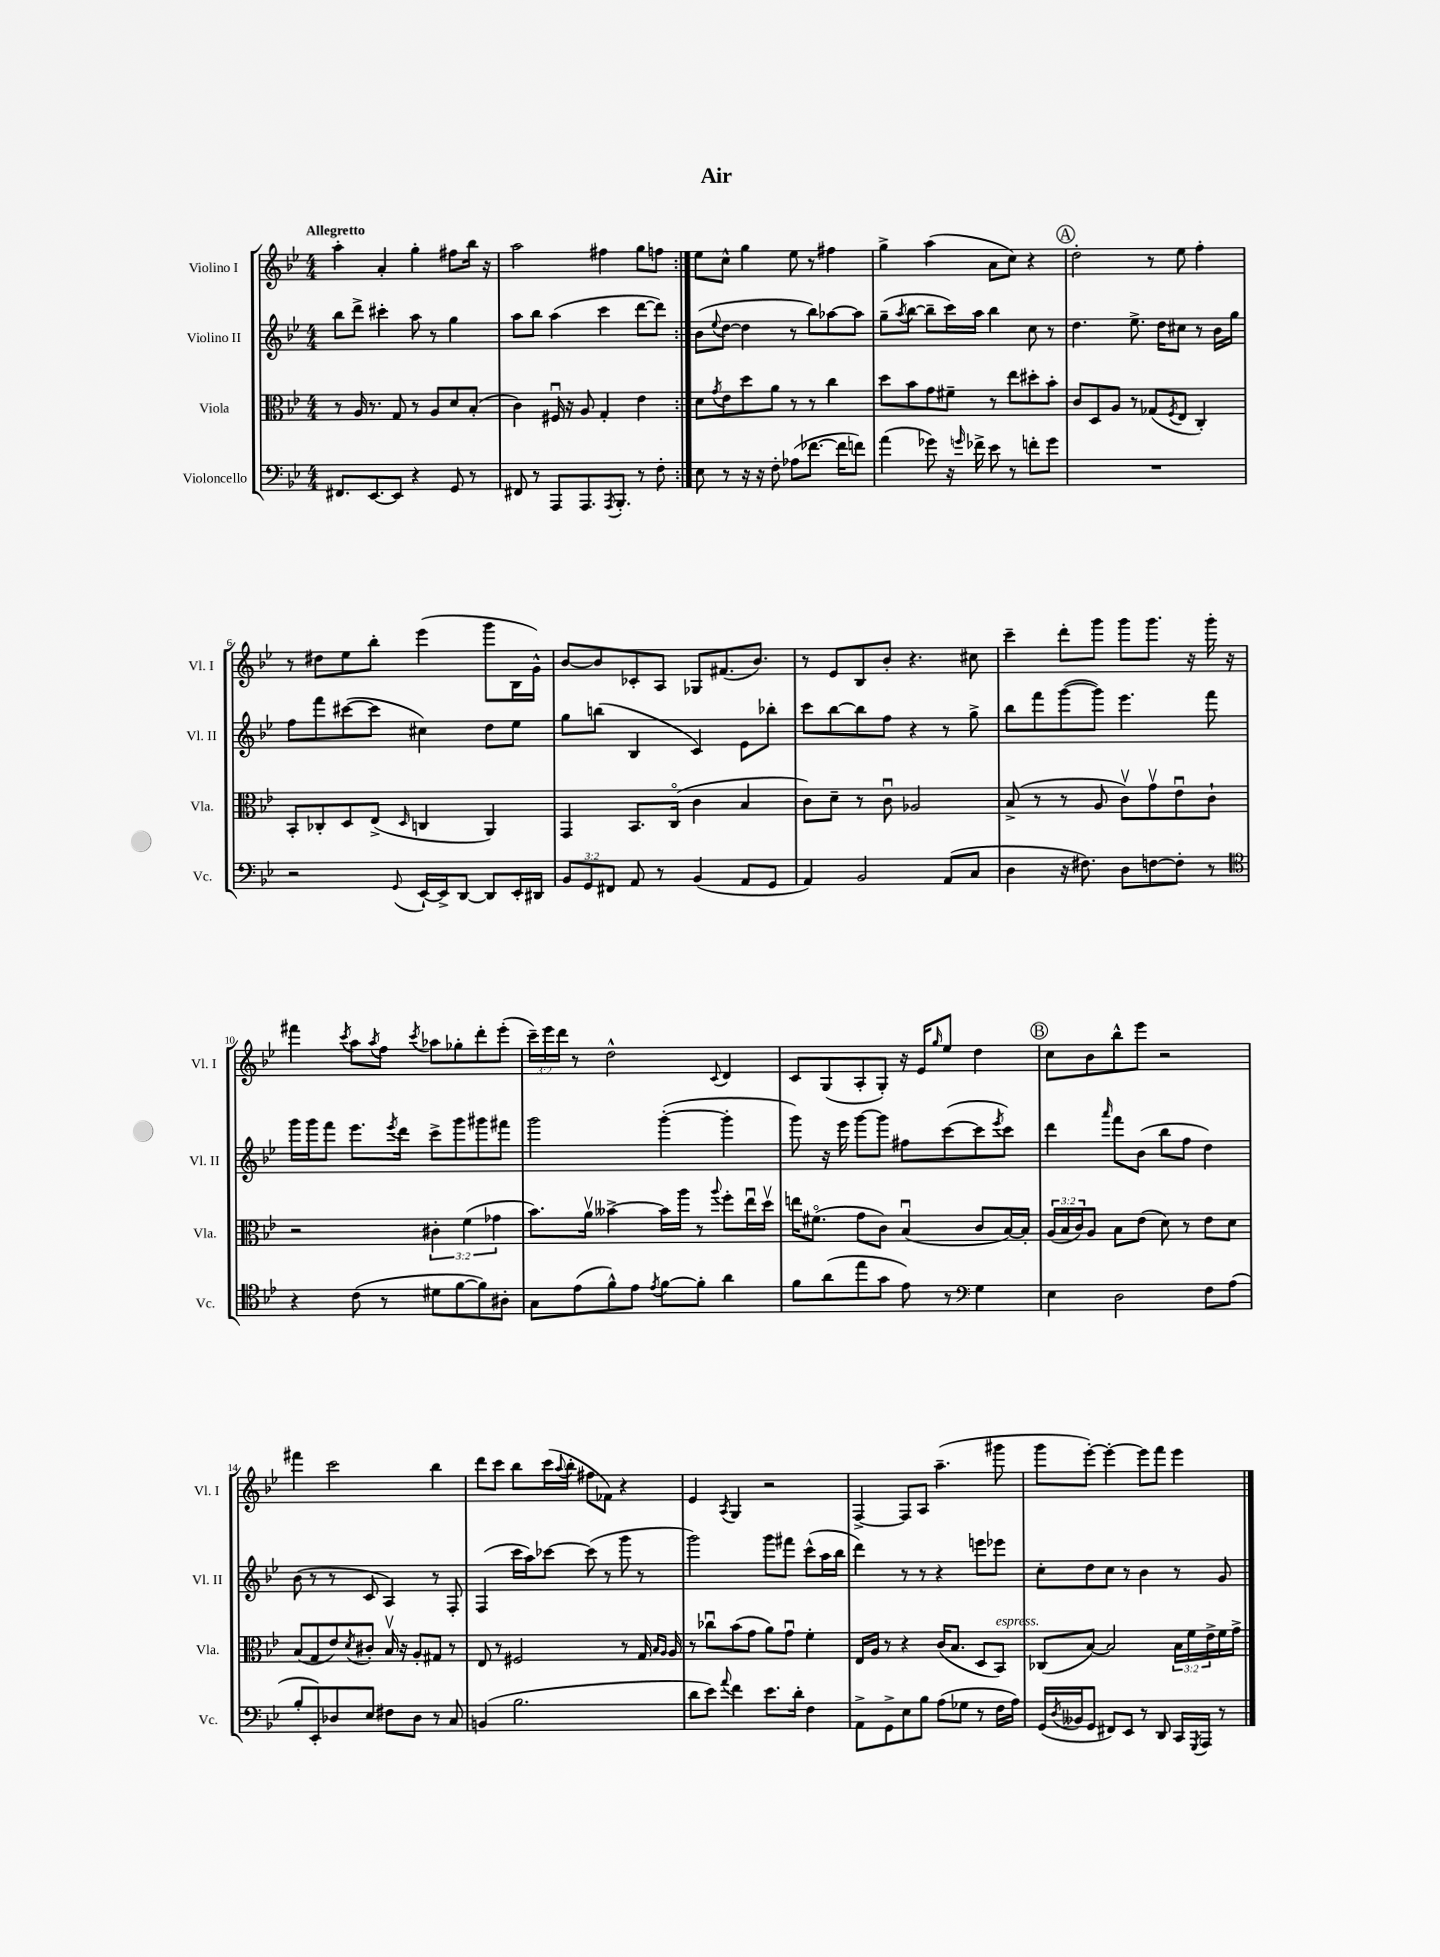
\header { title = "Air" }
<<
\new StaffGroup <<
\new Staff = "s0" \with { instrumentName = "Violino I" shortInstrumentName = "Vl. I" } {
    \clef treble \key bes \major \numericTimeSignature \time 4/4 \override Staff.TupletNumber.text = #tuplet-number::calc-fraction-text \tempo "Allegretto"
    \repeat volta 2 { a''4-. a'4-. g''4-. fis''8 bes''16 r16 |
    a''2 fis''4 g''8 f''8 | }
    ees''8 c''8-^ g''4 ees''8 r8 fis''4 |
    g''4-> a''4( a'8 c''8) r4 |
    \mark \markup { \circle "A" } d''2-. r8 ees''8 f''4-. |
    r8 dis''8 ees''8 bes''8-. ees'''4( g'''8 bes16 g'16-^) |
    bes'8~ bes'8 ces'8-. a8 ges8 fis'8.( bes'8.) |
    r8 ees'8 bes8 bes'8-. r4. cis''8 |
    c'''4-- d'''8-. g'''8 g'''8 g'''8. r16 g'''16-. r16 |
    fis'''4 \acciaccatura { c'''8 } a''8 \acciaccatura { a''8 } f''8 \acciaccatura { c'''8 } aes''8 ges''8-. d'''8-. ees'''8-.( |
    \tuplet 3/2 { c'''16--) ees'''16 d'''16 } r8 d''2-^ \appoggiatura { c'8 } d'4 |
    c'8 g8( a8-. g8-.) r16 ees'16 \grace { g''16 } ees''8 d''4 |
    \mark \markup { \circle "B" } c''8 bes'8 bes''8-^ ees'''8 r2 |
    fis'''4 c'''2 bes''4 |
    d'''8 c'''8 bes''8 c'''16( \appoggiatura { a''8 } bes''16-. fis''8 fes'8) r4 |
    ees'4 \acciaccatura { a8 } g4 r2 |
    f4~-> f8 a8 a''4.--( gis'''8 |
    g'''8 ees'''8~-.) ees'''4~-. ees'''8 f'''8 ees'''4 \bar "|." |
}
\new Staff = "s1" \with { instrumentName = "Violino II" shortInstrumentName = "Vl. II" } {
    \clef treble \key bes \major \numericTimeSignature \time 4/4
    \repeat volta 2 { bes''8 d'''8-> cis'''4-. a''8 r8 g''4 |
    a''8 bes''8 a''4( c'''4 d'''8~ d'''8) | }
    bes'8( \appoggiatura { ees''8 } d''8~ d''4 r8 bes''8) aes''8~ aes''8 |
    g''8--( \acciaccatura { a''8 } bes''8~ bes''8-- c'''16) a''16 bes''4 c''8 r8 |
    \mark \markup { \circle "A" } d''4. ees''8.-> d''16 cis''8 r8 bes'16 g''16 |
    f''8 f'''8 cis'''8~( cis'''8 cis''4) d''8 ees''8 |
    g''8 b''8( bes4 c'4) ees'8 bes''8-. |
    c'''8 bes''8~ bes''8 f''8 r4 r8 g''8-> |
    bes''8 f'''8 g'''8~( g'''8) ees'''4. f'''8 |
    g'''16 g'''16 f'''8 ees'''8. \acciaccatura { ees'''8 } d'''16 c'''8-> g'''8 gis'''8 fis'''8 |
    g'''2 g'''4~-.( g'''4-. |
    g'''8) r16 ees'''16 g'''8~ g'''8 fis''8 c'''8~( c'''8 \acciaccatura { ees'''8 } c'''8) |
    \mark \markup { \circle "B" } d'''4 \grace { a'''16 } f'''8 bes'8( bes''8 f''8 d''4) |
    bes'8( r8 r8 c'8 a4) r8 f8-. |
    f4( c'''16 a''16) ces'''8~ ces'''8( r8 g'''8 r8 |
    g'''2) g'''8 fis'''8 c'''8-^( a''16 bes''16 |
    d'''4) r8 r8 r4 e'''8 ees'''8 |
    c''8-. d''8 c''8 r8 bes'4 r8 g'8 \bar "|." |
}
\new Staff = "s2" \with { instrumentName = "Viola" shortInstrumentName = "Vla." } {
    \clef alto \key bes \major \numericTimeSignature \time 4/4 \override Staff.TupletNumber.text = #tuplet-number::calc-fraction-text
    \repeat volta 2 { r8 a16 r8. g8 r8 a8 d'8 bes8-.( |
    c'4) fis16\downbow r16 a8 g4-. ees'4 | }
    d'8 \acciaccatura { g'8 } ees'8 d''8 a'8 r8 r8 c''4 |
    d''8 bes'8 g'8 fis'8-- r8 ees''8 dis''8-. bes'8-. |
    \mark \markup { \circle "A" } c'8 d8 a8 r8 ges8( \acciaccatura { f8 } ees8 c4-.) |
    bes,8-. ces8-. d8 ees8->( \grace { d16 } c4 a,4) |
    g,4 bes,8. c16\flageolet( c'4 bes4 |
    c'8) d'8-- r8 c'8\downbow aes2 |
    bes8->( r8 r8 a8 c'8\upbow) g'8\upbow ees'8\downbow c'8-! |
    r2 \tuplet 3/2 { cis'4-. f'4( ges'4 } |
    bes'8.) a'16\upbow beses'4~-> beses'16 a''16 r8 \appoggiatura { a''8 } f''8-. ees''16\downbow d''16\upbow |
    e''16 fis'8.\flageolet( g'8 c'8) bes4\downbow( c'8 bes16~) bes16-. |
    \mark \markup { \circle "B" } \tuplet 3/2 { a16( bes16 c'16) } a8 bes8 ees'8( d'8) r8 ees'8 d'8 |
    bes8( g8 ees'8) \acciaccatura { d'8 } cis'8-. bes16\upbow r16 a8-. gis8 r8 |
    ees8 r8 fis2 r8 g16 \grace { bes16 a16 } a16 |
    r8 ces''8\downbow bes'8( g'8 a'8) g'8\downbow f'4-. |
    ees16 a16 r8 r4 c'16( bes8. d8 bes,8^\markup { \italic "espress." }) |
    ces8( bes8~) bes2 \tuplet 3/2 { bes16 f'16 ees'16-> } f'16 g'16-> \bar "|." |
}
\new Staff = "s3" \with { instrumentName = "Violoncello" shortInstrumentName = "Vc." } {
    \clef bass \key bes \major \numericTimeSignature \time 4/4 \override Staff.TupletNumber.text = #tuplet-number::calc-fraction-text
    \repeat volta 2 { fis,8. ees,8.~ ees,8 r4 g,8 r8 |
    fis,8 r8 a,,8 a,,8. \acciaccatura { a,,8 } bes,,8.-. r8 f8-. | }
    ees8 r8 r16 r16 f8-. aes8( fes'8.~ fes'16 f'8) |
    a'4( ges'8) r16 \grace { g'16 } fes'16-> ees'8 r8 f'8-. g'8 |
    \mark \markup { \circle "A" } R1 |
    r2 \appoggiatura { g,8 } ees,16~-! ees,16-> d,8~ d,8 ees,16-. dis,16 |
    \tuplet 3/2 { bes,8 g,8 fis,8 } a,8 r8 bes,4( a,8 g,8 |
    a,4) bes,2 a,8( c8 |
    d4 r16 fis8.) d8 f8~ f8-. r8 |
    \clef tenor r4 c'8( r8 dis'8 f'8~ f'8) ais8-. |
    g8 ees'8( f'8-^) ees'8 \acciaccatura { ees'8 } f'8~ f'8-. a'4 |
    f'8 a'8( ees''8 g'8 ees'8) r8 \clef bass g4 |
    \mark \markup { \circle "B" } ees4 d2 f8 a8( |
    bes8-. ees,8-.) des8 ees8 fis8 des8 r8 c8 |
    b,4( bes2. |
    d'8 ees'8) \appoggiatura { a'8 } f'4 ees'8. d'16-. f4 |
    a,8-> g,8-> ees8 bes8 a8( ges8 r8 f16 a16) |
    g,16( \acciaccatura { d8 } beses,16 g,8 fis,8) ees,8 r8 d,8 c,16 \acciaccatura { g,,8 } a,,16 r8 \bar "|." |
}
>>
>>
